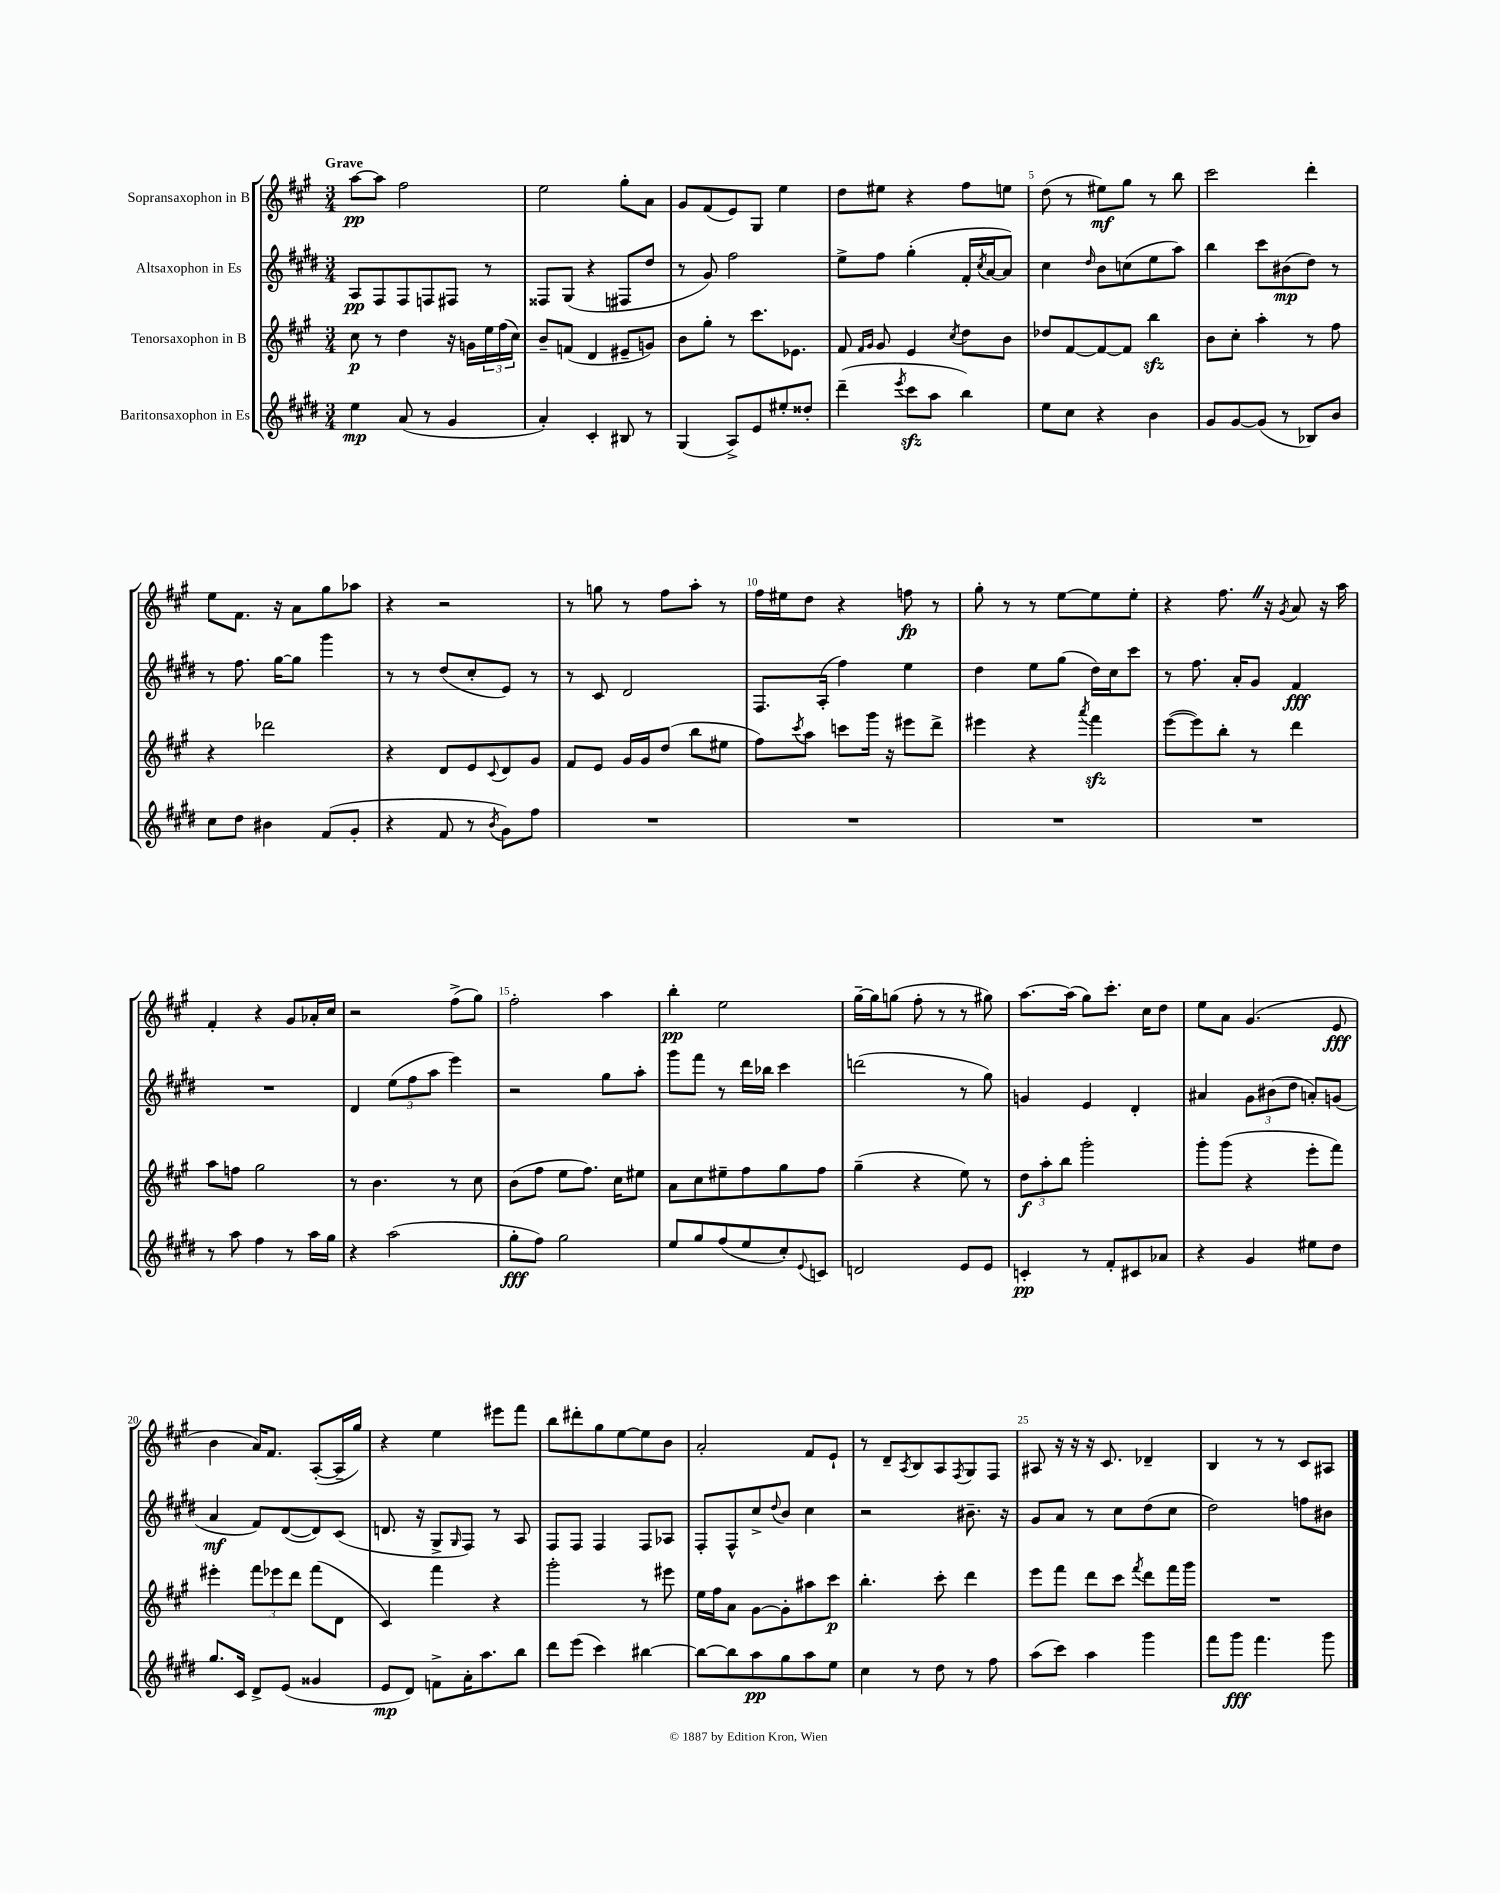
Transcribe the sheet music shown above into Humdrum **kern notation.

**kern	**kern	**kern	**kern
*staff4	*staff3	*staff2	*staff1
*clefG2	*clefG2	*clefG2	*clefG2
*k[f#c#g#d#]	*k[f#c#g#]	*k[f#c#g#d#]	*k[f#c#g#]
*M3/4	*M3/4	*M3/4	*M3/4
4ee\	8cc#\	8A/L	[8aa\L
.	8r	8F#/	8aa\]J
(8a/	4dd\	8F#/	2ff#\
8r	.	8F/	.
4g#/	16r	8F#/J	.
.	16g\LL	.	.
.	24ee\	8r	.
.	(24ff#\	.	.
.	24cc#\JJ)	.	.
=	=	=	=
4a'/)	8b~/L	8F##/L	2ee\
.	(8f/J	(8G#/J	.
4c#'/	4d/	4r	.
8B#/	8e#~/L	8F#/L	8gg#'\L
8r	8g/J)	8dd#/J	8a\J
=	=	=	=
(4G#/	8b\L	8r	8g#/L
.	8gg#'\J	8g#/)	(8f#/
8A^/L)	8r	2ff#\	8e/)
8e/	8.ccc#\L	.	8G#/J
8ee#'/	.	.	4ee\
.	8.e-\J	.	.
8dd##'/J	.	.	.
=	=	=	=
(4ddd#~\	8f#/	8ee^\L	8dd\L
.	16qqf#/LL	.	.
.	16qqg#/JJ	.	.
.	8g#/	8ff#\J	8ee#\J
8qeee/	.	.	.
8ccc#\L	4e/	(4gg#'\	4r
8aa\J	.	.	.
.	8qcc#/	.	.
4bb\)	8dd\L	16f#'/LL	8ff#\L
.	.	8qcc#/	.
.	.	[16a/J	.
.	8b\J	8a/]J)	8ee\J
=	=	=	=
8ee\L	8dd-/L	4cc#\	(8dd\
8cc#\J	[8f#/	.	8r
.	.	16qqdd#/	.
4r	8f#/_	8b\L	8ee#\L)
.	8f#/]J	(8cc\	8gg#\J
4b\	4bb\	8ee\	8r
.	.	8aa\J)	8bb\
=	=	=	=
8g#/L	8b\L	4bb\	2ccc#\
[8g#/	8cc#'\J	.	.
(8g#/]J	4aa'\	8ccc#\L	.
8r	.	(8b#\	.
8B-/L)	8r	8dd#\J)	4ddd'\
8b/J	8ff#\	8r	.
=	=	=	=
8cc#\L	4r	8r	8ee\L
8dd#\J	.	8.ff#\	8.f#\J
4b#\	2ddd-\	.	.
.	.	[16gg#\LK	16r
.	.	8gg#\]J	8a\L
(8f#/L	.	4ggg#\	8gg#\
8g#'/J	.	.	8aa-\J
=	=	=	=
4r	4r	8r	4r
.	.	8r	.
8f#/	8d/L	(8dd#/L	2r
8r	8e/	8cc#'/	.
8qb/	8qqc#/	.	.
8g#\L)	8d/	8e/J)	.
8ff#\J	8g#/J	8r	.
=	=	=	=
2.r	8f#/L	8r	8r
.	8e/J	8c#/	8gg\
.	16g#/LL	2d#/	8r
.	16g#/J	.	.
.	(8dd/J	.	8ff#\L
.	8bb\L	.	8aa'\J
.	8ee#\J	.	8r
=	=	=	=
2.r	8ff#\L)	8.F#/L	16ff#\LL
.	.	.	16ee#\J
.	8qccc#/	.	.
.	8aa\J	.	8dd\J
.	.	(16A'/Jk	.
.	8ccc\L	4ff#\)	4r
.	16ggg#\Jk	.	.
.	16r	.	.
.	8eee#\L	4ee\	8ff\
.	8ddd^\J	.	8r
=	=	=	=
2.r	4eee#\	4dd#\	8gg#'\
.	.	.	8r
.	4r	8ee\L	8r
.	.	(8gg#\J	[8ee\L
.	8qaaa/	.	.
.	4fff#\	16dd#\LL)	8ee\]
.	.	16cc#\J	.
.	.	8ccc#\J	8ee'\J
=	=	=	=
2.r	([8eee\L	8r	4r
.	8eee\])	8.ff#\	.
.	8bb'\J	.	8.ff#\
.	.	16a'/LK	.
.	8r	8g#/J	.
.	.	.	16r
.	.	.	8qg#/
.	4ddd\	4f#/	8a/
.	.	.	16r
.	.	.	16aa\
=	=	=	=
8r	8aa\L	2.r	4f#'/
8aa\	8ff\J	.	.
4ff#\	2gg#\	.	4r
8r	.	.	8g#/L
16aa\LL	.	.	16a-'/L
16gg#\JJ	.	.	16cc#/JJ
=	=	=	=
4r	8r	4d#/	2r
.	4.b\	.	.
(2aa\	.	(12ee\L	.
.	.	12ff#\	.
.	.	12aa\J	.
.	8r	4eee\)	(8ff#^\L
.	8cc#\	.	8gg#\J)
=	=	=	=
8gg#'\L	(8b\L	2r	2ff#'\
8ff#\J)	8ff#\J	.	.
2gg#\	8ee\L	.	.
.	8.ff#\J)	.	.
.	.	8gg#\L	4aa\
.	16cc#\LK	.	.
.	8ee#\J	8aa'\J	.
=	=	=	=
8ee/L	8a\L	8ggg#\L	4bb'\
8gg#/	8cc#\	8fff#\J	.
(8ff#/	8ee#~\	8r	2ee\
8ee/	8ff#\	16ddd#\LL	.
.	.	16bb-\JJ	.
8cc#'/)	8gg#\	4ccc#\	.
8qqe/	.	.	.
8c/J	8ff#\J	.	.
=	=	=	=
2d/	(4gg#~\	(2ddd\	[16gg#~\LL
.	.	.	16gg#\]J
.	.	.	(8gg\J
.	4r	.	8ff#'\
.	.	.	8r
8e/L	8ee\)	8r	8r
8e/J	8r	8gg#\)	8gg#\)
=	=	=	=
4c'/	12dd\L	4g/	[8.aa\L
.	12aa'\	.	.
.	12bb\J	.	.
.	.	.	(16aa\]Jk
8r	2ggg#'\	4e/	8gg#\L)
8f#'/L	.	.	8.ccc#'\J
8c#/	.	4d#'/	.
.	.	.	16cc#\LK
8a-/J	.	.	8dd\J
=	=	=	=
4r	8ggg#'\L	4a#/	8ee\L
.	(8ggg#\J	.	8a\J
4g#/	4r	12g#\L	(4.g#/
.	.	(12b#\	.
.	.	12dd#\J	.
8ee#\L	8eee'\L	8a'/L)	.
8dd#\J	8fff#\J)	(8g/J	8e/
=	=	=	=
8.gg#/L	4eee#'\	4a/	4b\
16c#/Jk	.	.	.
8d#^/L	12fff#\L	8f#/L)	16a/LK)
.	.	.	8.f#/J
.	12eee-\	.	.
(8e/J	.	([8d#/	.
.	12ddd\J	.	.
4g##/	(8fff#\L	8d#/])	([8A'/L
.	8d\J	(8c#/J	16A~/]L
.	.	.	16gg#/JJ)
=	=	=	=
8e/L	4c#/)	8.d/	4r
8d#/J)	.	.	.
.	.	16r	.
8f^\L	4fff#\	8G#^/L	4ee\
.	.	16qqG#/	.
16a'\K	.	8F#/J)	.
8.aa\	.	.	.
.	4r	8r	8eee#\L
8bb\J	.	8A/	8fff#\J
=	=	=	=
8ddd#\L	2ggg#'\	8F#/L	8bb\L
(8eee\J	.	8F#/J	8ddd#'\
4ccc#\)	.	4F#/	8gg#\
.	.	.	[8ee\
[4bb#\	8r	8F#/L	8ee\]
.	8eee#\	8A-/J	8b\J
=	=	=	=
8bb#\_L	16ee\LL	8F#'/L	2a'/
.	16ff#\J	.	.
8bb#\]	8a\J	8F#^^/	.
8aa\	[8g#\L	8cc#^/	.
.	.	8qqdd#/	.
8gg#\	8g#'\]	8b/J	.
8aa\	8aa#\	4cc#\	8f#/L
8ee\J	8ccc#\J	.	8e`/J
=	=	=	=
4cc#\	4.bb'\	2r	8r
.	.	.	8d~/L
.	.	.	8qA/
8r	.	.	8B/
8dd#\	8ccc#'\	.	8A/
.	.	.	8qF#/
8r	4ddd\	8.b#~\	8G#/
8ff#\	.	.	8F#/J
.	.	16r	.
=	=	=	=
(8aa\L	8eee\L	8g#/L	8A#/
8ccc#\J)	8fff#\J	8a/J	16r
.	.	.	16r
4aa\	8ddd\L	8r	16r
.	.	.	8.c#/
.	8ccc#\J	8cc#\L	.
.	8qfff#/	.	.
4ggg#\	8ddd\L	(8dd#\	4d-~/
.	16fff#\L	8cc#\J	.
.	16ggg#\JJ	.	.
=	=	=	=
8fff#\L	2.r	2dd#\)	4B/
8ggg#\J	.	.	.
4.fff#\	.	.	8r
.	.	.	8r
.	.	8ff\L	8c#/L
8ggg#\	.	8b#\J	8A#/J
==	==	==	==
*-	*-	*-	*-
